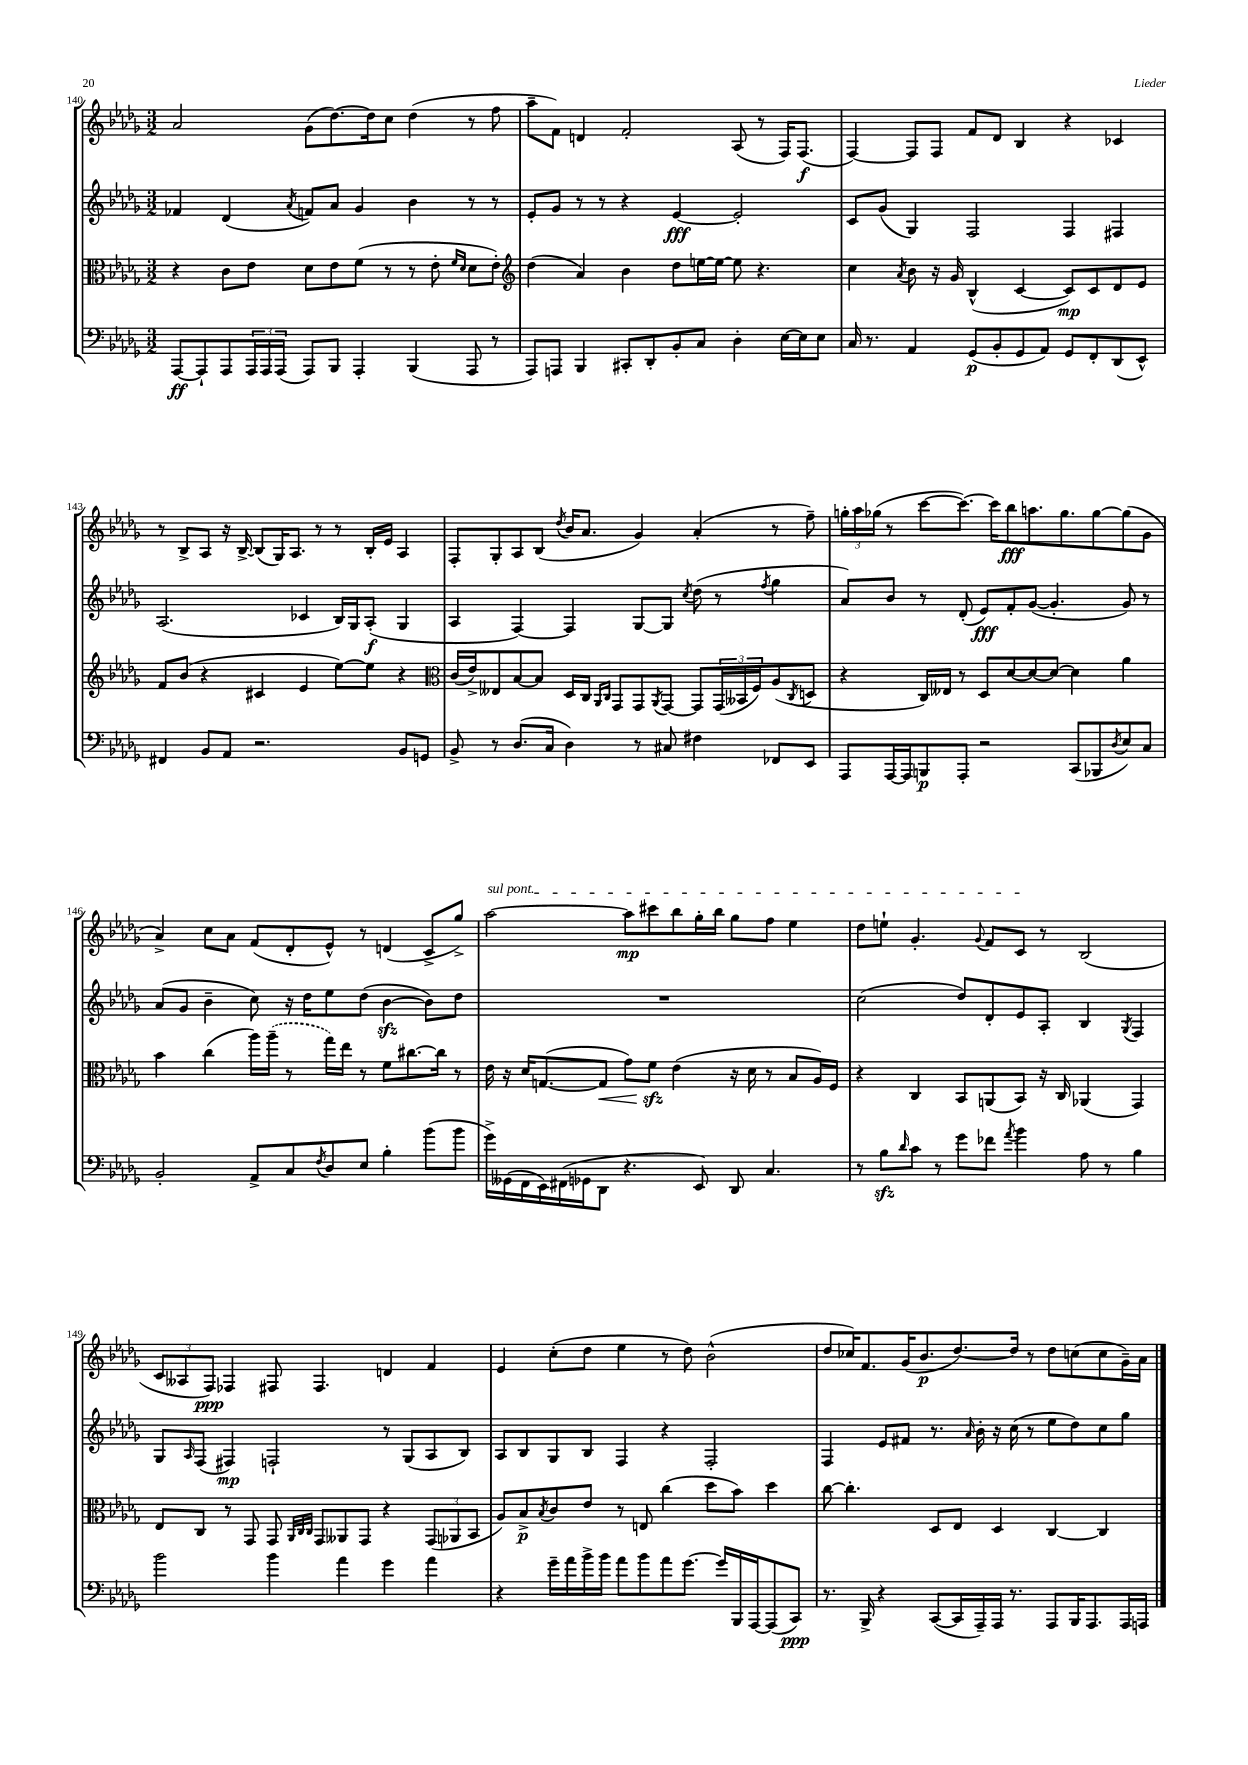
<<
\new StaffGroup <<
\new Staff = "s0" {
    \clef treble \key des \major \numericTimeSignature \time 3/2
    aes'2 ges'8( des''8.~) des''16 c''8 des''4( r8 f''8 |
    aes''8-- f'8) d'4 f'2-. aes8( r8 f16) f8.\f( |
    f4~) f8 f8 f'8 des'8 bes4 r4 ces'4 |
    r8 bes8-> aes8 r16 bes16~-> bes8( ges16) aes8. r8 r8 bes16-. ees'16 aes4 |
    f8-. ges8-. aes8 bes8( \acciaccatura { des''8 } bes'16 aes'8. ges'4) aes'4-.( r8 f''8--) |
    \tuplet 3/2 { g''16-. aes''16 ges''16( } r8 c'''8~ c'''8.~) c'''16 bes''8\fff a''8. ges''8. ges''8~ ges''8( ges'8 |
    aes'4->) c''8 aes'8 f'8( des'8-. ees'8-^) r8 d'4( c'8-> ges''8->) |
    \once \override TextSpanner.bound-details.left.text = \markup { \italic "sul pont." } aes''2~\startTextSpan aes''8\mp cis'''8 bes''8 ges''16-. bes''16 ges''8 f''8 ees''4 |
    des''8 e''8-! ges'4.-. \appoggiatura { ges'8 } f'8 c'8\stopTextSpan r8 bes2( |
    \tuplet 3/2 { c'8 aeses8 f8\ppp) } fes4 fis8 fis4. d'4 f'4 |
    ees'4 c''8-.( des''8 ees''4 r8 des''8) bes'2-^( |
    des''8 ces''16) f'8. ges'16( bes'8.\p des''8.~) des''16 r8 des''8 c''8( c''8 ges'16--) aes'16 \bar "|." |
}
\new Staff = "s1" {
    \clef treble \key des \major \numericTimeSignature \time 3/2
    fes'4 des'4( \acciaccatura { aes'8 } f'8) aes'8 ges'4 bes'4 r8 r8 |
    ees'8-. ges'8 r8 r8 r4 ees'4~\fff ees'2-. |
    c'8 ges'8( ges4) f2 f4 fis4 |
    aes2.( ces'4 bes16) ges16 aes8-.\f( ges4 |
    aes4 f4~) f4 ges8~ ges8 \acciaccatura { c''8 } des''8( r8 \acciaccatura { f''8 } ges''4 |
    aes'8) bes'8 r8 des'8-.( ees'8\fff) f'8-. ges'8~( ges'4.-. ges'8) r8 |
    aes'8( ges'8 bes'4-- c''8) r16 des''16 ees''8 des''8( bes'4~\sfz bes'8) des''8 |
    R1. |
    c''2( des''8) des'8-. ees'8 aes8-. bes4 \acciaccatura { ges8 } f4 |
    ges8 \grace { aes16 } f8( fis4\mp) f2-! r8 ges8( aes8 bes8) |
    aes8 bes8 ges8 bes8 f4 r4 f2-. |
    f4 ees'8 fis'8 r8. \grace { aes'16 } bes'16-. r16 c''16( r8 ees''8 des''8) c''8 ges''8 \bar "|." |
}
\new Staff = "s2" {
    \clef alto \key des \major \numericTimeSignature \time 3/2
    r4 c'8 ees'8 des'8 ees'8 f'8( r8 r8 ees'8-. \grace { f'16 des'16 } des'8 ees'8-.) |
    \clef treble des''4( aes'4) bes'4 des''8 e''16~ e''16~ e''8 r4. |
    c''4 \acciaccatura { aes'8 } bes'8 r16 ges'16 bes4-^( c'4~ c'8\mp) c'8 des'8 ees'8 |
    f'8 bes'8( r4 cis'4 ees'4 ees''8~) ees''8 r4 |
    \clef alto c'16( ees'16->) eeses8 bes8~ bes8 des16 c16 \grace { aes,16 c16 } ges,8 ges,8 \acciaccatura { aes,8 } ges,8~ ges,8 \tuplet 3/2 { ges,16( beses,16 f16) } aes8( \acciaccatura { c8 } d8 |
    r4 c16) eeses16 r8 des8 des'8~ des'8~ des'8~ des'4 aes'4 |
    bes'4 c''4( aes''16) \once \slurDashed aes''16--( r8 ges''16) ees''16 r8 f'8 cis''8.~ cis''16 r8 |
    ees'16 r16 des'16 g8.~( g8\< ges'8) f'8\sfz\! ees'4( r16 des'16 r8 bes8 aes16) f16 |
    r4 c4 bes,8 a,8( bes,8) r16 c16 aes,4( ges,4) |
    ees8 c8 r8 ges,8 ges,8 \grace { aes,32 c32 c32 } ges,8 aeses,8 ges,8 r4 \tuplet 3/2 { ges,8( aes,8 bes,8 } |
    aes8) bes8->\p \acciaccatura { bes8 } c'8 ees'8 r8 e8 c''4( des''8 bes'8) des''4 |
    c''8~ c''4.-. des8 ees8 des4 c4~ c4 \bar "|." |
}
\new Staff = "s3" {
    \clef bass \key des \major \numericTimeSignature \time 3/2
    aes,,8~\ff aes,,8-! aes,,8 \tuplet 3/2 { aes,,16 aes,,16 aes,,16( } aes,,8) bes,,8 aes,,4-. bes,,4( aes,,8 r8 |
    aes,,8) a,,8 bes,,4 cis,8-. des,8-. bes,8-. c8 des4-. ees16~ ees16 ees8 |
    c16 r8. aes,4 ges,8\p( bes,8-. ges,8 aes,8) ges,8 f,8-. des,8( ees,8-^) |
    fis,4 bes,8 aes,8 r2. bes,8 g,8 |
    bes,8-> r8 des8.( c16 des4) r8 cis8 fis4 fes,8 ees,8 |
    aes,,8 aes,,16~ aes,,16 b,,8\p aes,,8-. r2 c,8( bes,,8 \acciaccatura { des8 } ees8) c8 |
    bes,2-. aes,8-> c8 \acciaccatura { f8 } des8 ees8 bes4-. bes'8( bes'8 |
    ges'16->) geses,16( f,16 ees,16) fis,16( ges,16 des,8 r4. ees,8) des,8 c4. |
    r8 bes8\sfz \grace { des'16 } c'8 r8 ges'8 fes'8 \acciaccatura { aes'8 } bes'4 aes8 r8 bes4 |
    bes'2 bes'4 aes'4 ges'4 aes'4 |
    r4 ges'16-- aes'16 bes'16-> bes'16 aes'8 bes'8 aes'8 ges'8.~ ges'16 bes,,16 aes,,16~ aes,,8( c,8\ppp) |
    r8. bes,,16-> r4 c,8~( c,16 aes,,16--) aes,,16 r8. aes,,8 bes,,16 aes,,8. aes,,16 a,,16 \bar "|." |
}
>>
>>
\layout { \context { \Score currentBarNumber = #140 } }
